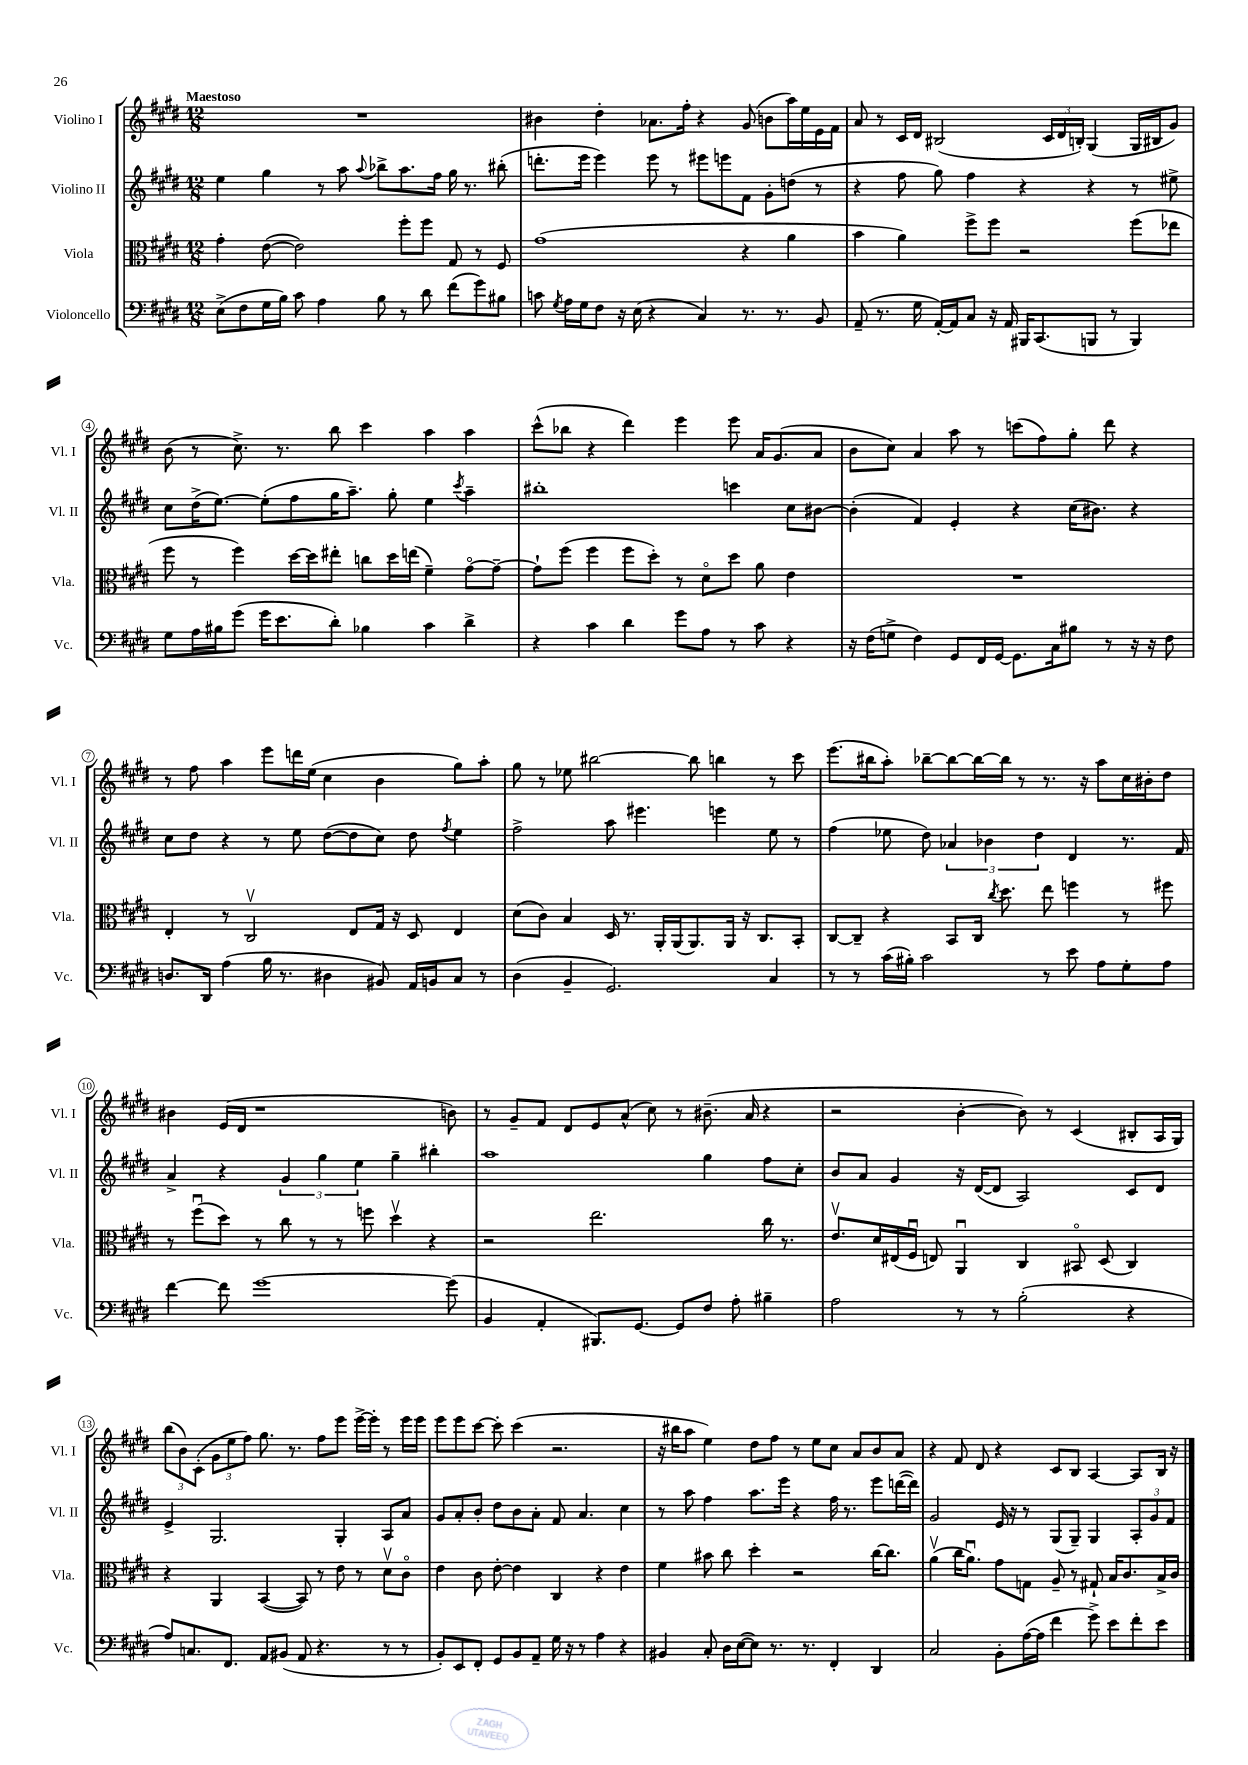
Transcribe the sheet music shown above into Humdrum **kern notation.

**kern	**kern	**kern	**kern
*staff4	*staff3	*staff2	*staff1
*clefF4	*clefC3	*clefG2	*clefG2
*k[f#c#g#d#]	*k[f#c#g#d#]	*k[f#c#g#d#]	*k[f#c#g#d#]
*M12/8	*M12/8	*M12/8	*M12/8
(8E^\L	4g#'\	4ee\	1.r
8F#\	.	.	.
16G#\L	([8e\	4gg#\	.
16B\JJ)	.	.	.
8c#\	2e\])	.	.
4A\	.	8r	.
.	.	8aa\	.
.	.	8qqaa/	.
8B\	.	8bb-^\L	.
8r	8ff#'\L	8.aa\	.
8d#\	8ff#\J	.	.
.	.	16ff#\Jk	.
(8f#\L	8G#/	16gg#\	.
.	.	8.r	.
8g#\)	8r	.	.
8B#\J	8F#/	(8bb#'\	.
=	=	=	=
8c\	(1g#	8.ddd'\L	4b#\
8qG#/	.	.	.
16A\LL	.	.	.
16G#\J	.	16eee\Jk	.
8F#\J	.	4eee\)	4dd#'\
16r	.	.	.
(16E\	.	.	.
4r	.	8eee\	8.a-\L
.	.	8r	.
.	.	.	16ff#'\Jk
4C#/)	.	8eee#\L	4r
.	.	8eee\	.
8.r	4r	8f#\J	(8g#/
.	.	8g#'\L	8b\L
8.r	.	.	.
.	4a\	(8dd\J	16aa\L)
.	.	.	16ee\
8BB/	.	8r	16e\
.	.	.	16f#\JJ
=	=	=	=
(8AA~/	4b\	4r	8a/
8.r	.	.	8r
.	4a\)	8ff#\	16c#/LL
16G#\	.	.	16d#/JJ
[16AA'/LL)	.	8gg#\)	(2B#/
16AA/]J	.	.	.
8C#/J	8ff#^\L	4ff#\	.
16r	8ff#\J	.	.
16AA/	.	.	.
16BBB#/LK	2r	4r	.
(8.CC#/	.	.	.
.	.	.	24c#/LL
.	.	.	24d#/
.	.	.	24B'/JJ)
8BBB/J	.	4r	(4G#/
8r	.	.	.
4BBB/)	(8ff#\L	8r	16G#/LL
.	.	.	16B#/J
.	8ee-\J	8ee#^\	8g#/J)
=	=	=	=
8G#\L	8ff#\	8cc#\L	(8b\
16A\L	8r	(16dd#^\K	8r
16B#\J	.	[8.ee\J)	.
(8g#\J	4ff#\)	.	8.cc#^\)
16g#\LK	.	(8ee'\]L	.
8.e\	.	.	8.r
.	[16dd#\LL	8ff#\	.
.	16dd#\]J	.	.
8d#'\J)	8ee#'\J	16gg#\K	8bb\
.	.	8.aa~\J)	.
4B-\	8cc\L	.	4ccc#\
.	16dd#\L	8gg#'\	.
.	(16ee\JJ	.	.
4c#\	4f#~\)	4ee\	4aa\
.	.	8qccc#/	.
4d#^\	[8g#o\L	4aa~\	4aa\
.	8g#~\_J	.	.
=	=	=	=
4r	8g#`\]L	1bb#'	(8ccc#^^\L
.	(8ff#\J	.	8bb-\J
4c#\	4ff#\	.	4r
4d#\	8ff#\L	.	4ddd#\)
.	8dd#'\J)	.	.
8g#\L	8r	.	4eee\
8A\J	8d#o\L	.	.
8r	8dd#\J	4ccc\	8eee\
8c#\	8a\	.	16a/LK
.	.	.	(8.g#/
4r	4e\	8cc#\L	.
.	.	[8b#\J	8a/J
=	=	=	=
16r	1.r	(4b#'\]	8b\L
(16F#\LK	.	.	.
8G^\J	.	.	8cc#\J)
4F#\)	.	4f#/)	4a/
8GG#/L	.	4e'/	8aa\
16FF#/L	.	.	8r
[16GG#/JJ	.	.	.
8.GG#\]L	.	4r	(8ccc\L
.	.	.	8ff#\)
16C#\k	.	.	.
8B#\J	.	(16cc#\LK	8gg#'\J
.	.	8.b#\J)	.
8r	.	.	8ddd#\
16r	.	4r	4r
16r	.	.	.
8F#\	.	.	.
=	=	=	=
8.D/L	4E'/	8cc#\L	8r
.	.	8dd#\J	8ff#\
16DD#/Jk	.	.	.
(4A\	8r	4r	4aa\
.	2C#v/	.	.
16B\	.	8r	8eee\L
8.r	.	.	.
.	.	8ee\	16ddd\L
.	.	.	(16ee\JJ
4D#\	.	([8dd#\L	4cc#\
.	8E/L	8dd#\]	.
8BB#/)	16G#/Jk	8cc#\J)	4b\
.	16r	.	.
16AA/LL	8D#/	8dd#\	.
16BB/J	.	.	.
.	.	8qff#/	.
8C#/J	4E/	4ee\	8gg#\L)
8r	.	.	8aa'\J
=	=	=	=
(4D#\	(8d#\L	2ff#^\	8gg#\
.	8c#\J)	.	8r
4BB~/	4B/	.	8ee-\
.	.	.	[2bb#\
2.GG#/)	16D#/	8aa\	.
.	8.r	.	.
.	.	4.eee#\	.
.	16AA'/LL	.	.
.	(16AA/J	.	.
.	8.AA/)	.	8bb#\]
.	.	4eee\	4bb\
.	16AA/Jk	.	.
.	16r	.	.
.	8.C#/L	.	.
4C#/	.	8ee\	8r
.	8BB'/J	8r	8ccc#\
=	=	=	=
8r	[8C#/L	(4ff#\	(8.eee\L
8r	8C#~/]J	.	.
.	.	.	16bb#\k
(16c#\LL	4r	8ee-\	8aa'\J)
16B#'\JJ)	.	.	.
2c#\	.	8dd#\)	[8bb-~\L
.	8BB/L	6a-/	8bb-\_
.	16C#/Jk	.	16bb-\_L
.	.	6b-\	.
.	8qcc#/	.	.
.	8.dd#\	.	16bb-\]JJ
.	.	.	8r
.	.	6dd#\	.
8r	8ee\	.	8.r
8e\	4ff\	4d#/	.
.	.	.	16r
8A\L	.	.	8aa\L
8G#'\	8r	8.r	16cc#\L
.	.	.	16b#'\J
8A\J	8ff#\	.	8dd#\J
.	.	16f#/	.
=	=	=	=
[4f#\	8r	4a^/	4b#\
.	(8ff#u\L	.	.
8f#\]	8dd#\J)	4r	(16e/LL
.	.	.	16d#/JJ
[1g#	8r	.	1r
.	8cc#\	6g#/	.
.	8r	.	.
.	.	6gg#\	.
.	8r	.	.
.	.	6ee\	.
.	8ff\	.	.
.	4dd#v\	4gg#~\	.
.	4r	4bb#'\	.
(8g#\]	.	.	8b\)
=	=	=	=
4BB/	2r	1aa	8r
.	.	.	8g#~/L
4AA'/	.	.	8f#/J
.	.	.	8d#/L
8.BBB#/L)	2.ee\	.	8e/
.	.	.	(8a^^/J
[8.GG#/J	.	.	.
.	.	.	8cc#\)
8GG#/]L	.	.	8r
8F#/J	.	4gg#\	(8.b#~\
8A'\	.	.	.
.	.	.	16a/
4B#~\	16cc#\	8ff#\L	4r
.	8.r	.	.
.	.	8cc#'\J	.
=	=	=	=
2A\	8.ev/L	8b/L	2r
.	.	8a/J	.
.	16d#/L	.	.
.	(16E#/	4g#/	.
.	16F#u/JJ	.	.
.	8E/)	.	.
8r	4AAu/	16r	[4b'\
.	.	([16d#/LK	.
8r	.	8d#/]J	.
(2B'\	4C#/	2A/)	8b\])
.	.	.	8r
.	8BB#o/	.	(4c#/
.	(8D#/	.	.
4r	4C#/)	8c#/L	8B#'/L
.	.	8d#/J	16A/L
.	.	.	16G#/JJ)
=	=	=	=
8A/L)	4r	4e^/	(12bb\L
.	.	.	12b\)
8.C/	.	.	.
.	.	.	(12c#'\J
.	4AA/	2.G#/	12g#\L
8.FF#/J	.	.	.
.	.	.	12ee\
.	.	.	12ff#\J)
8AA/L	([4BB/	.	8.gg#\
(8BB#/J	.	.	.
.	.	.	8.r
8AA/	8BB/])	.	.
4.r	8r	.	8ff#\L
.	8e\	4G#'/	8eee\J
.	8r	.	[16eee^\LL
.	.	.	16eee'\]JJ
8r	8d#v\L	8A/L	8r
8r	8c#o\J	8a/J	16eee\LL
.	.	.	16eee\JJ
=	=	=	=
8BB'/L)	4e\	8g#/L	8eee\L
8EE/	.	8a'/	8eee\
8FF#'/J	8c#\	8b'/J	[8ccc#\J
8GG#/L	[8e'\	8dd#\L	8ccc#'\]
8BB/	4e\]	8b\	(4ccc#\
8AA~/J	.	8a'\J	.
16G#\	4C#/	8f#/	2.r
16r	.	.	.
8r	.	4.a/	.
4A\	4r	.	.
4r	4e\	4cc#\	.
=	=	=	=
4BB#/	4f#\	8r	16r
.	.	.	16bb#\LK
.	.	8aa\	8aa\J
8C#'/	8b#\	4ff#\	4ee\)
16D#\LL	8cc#\	.	.
([16E\J	.	.	.
8E\]J)	4dd#'\	8.aa\L	8dd#\L
8.r	.	.	8ff#\J
.	.	16eee\Jk	.
.	2r	4r	8r
8.r	.	.	.
.	.	.	8ee\L
4FF#'/	.	16ff#\	8cc#\J
.	.	8.r	.
.	.	.	8a/L
4DD#/	[16cc#\LK	8eee\L	8b/
.	8.cc#\]J	.	.
.	.	([16ddd\L	8a/J
.	.	16ddd\]JJ)	.
=	=	=	=
2C#/	(4av\	2g#/	4r
.	16cc#\LK	.	8f#/
.	8.au\J)	.	.
.	.	.	8d#/
8BB'\L	8g#\L	16e/	4r
.	.	16r	.
([16A\L	8G\J	8r	.
16A\]JJ	.	.	.
4f#\	8A~/	(8G#/L	8c#/L
.	8r	8G#~/J)	8B/J
8g#^\)	8G#`/	4G#/	[4A/
8e\L	16B/LK	.	.
.	8.c#/	.	.
8f#'\	.	12A'/L	8A/]L
.	.	12g#/	.
8e\J	16B^/L	.	16B/Jk
.	.	12f#/J	.
.	16c#/JJ	.	16r
==	==	==	==
*-	*-	*-	*-
